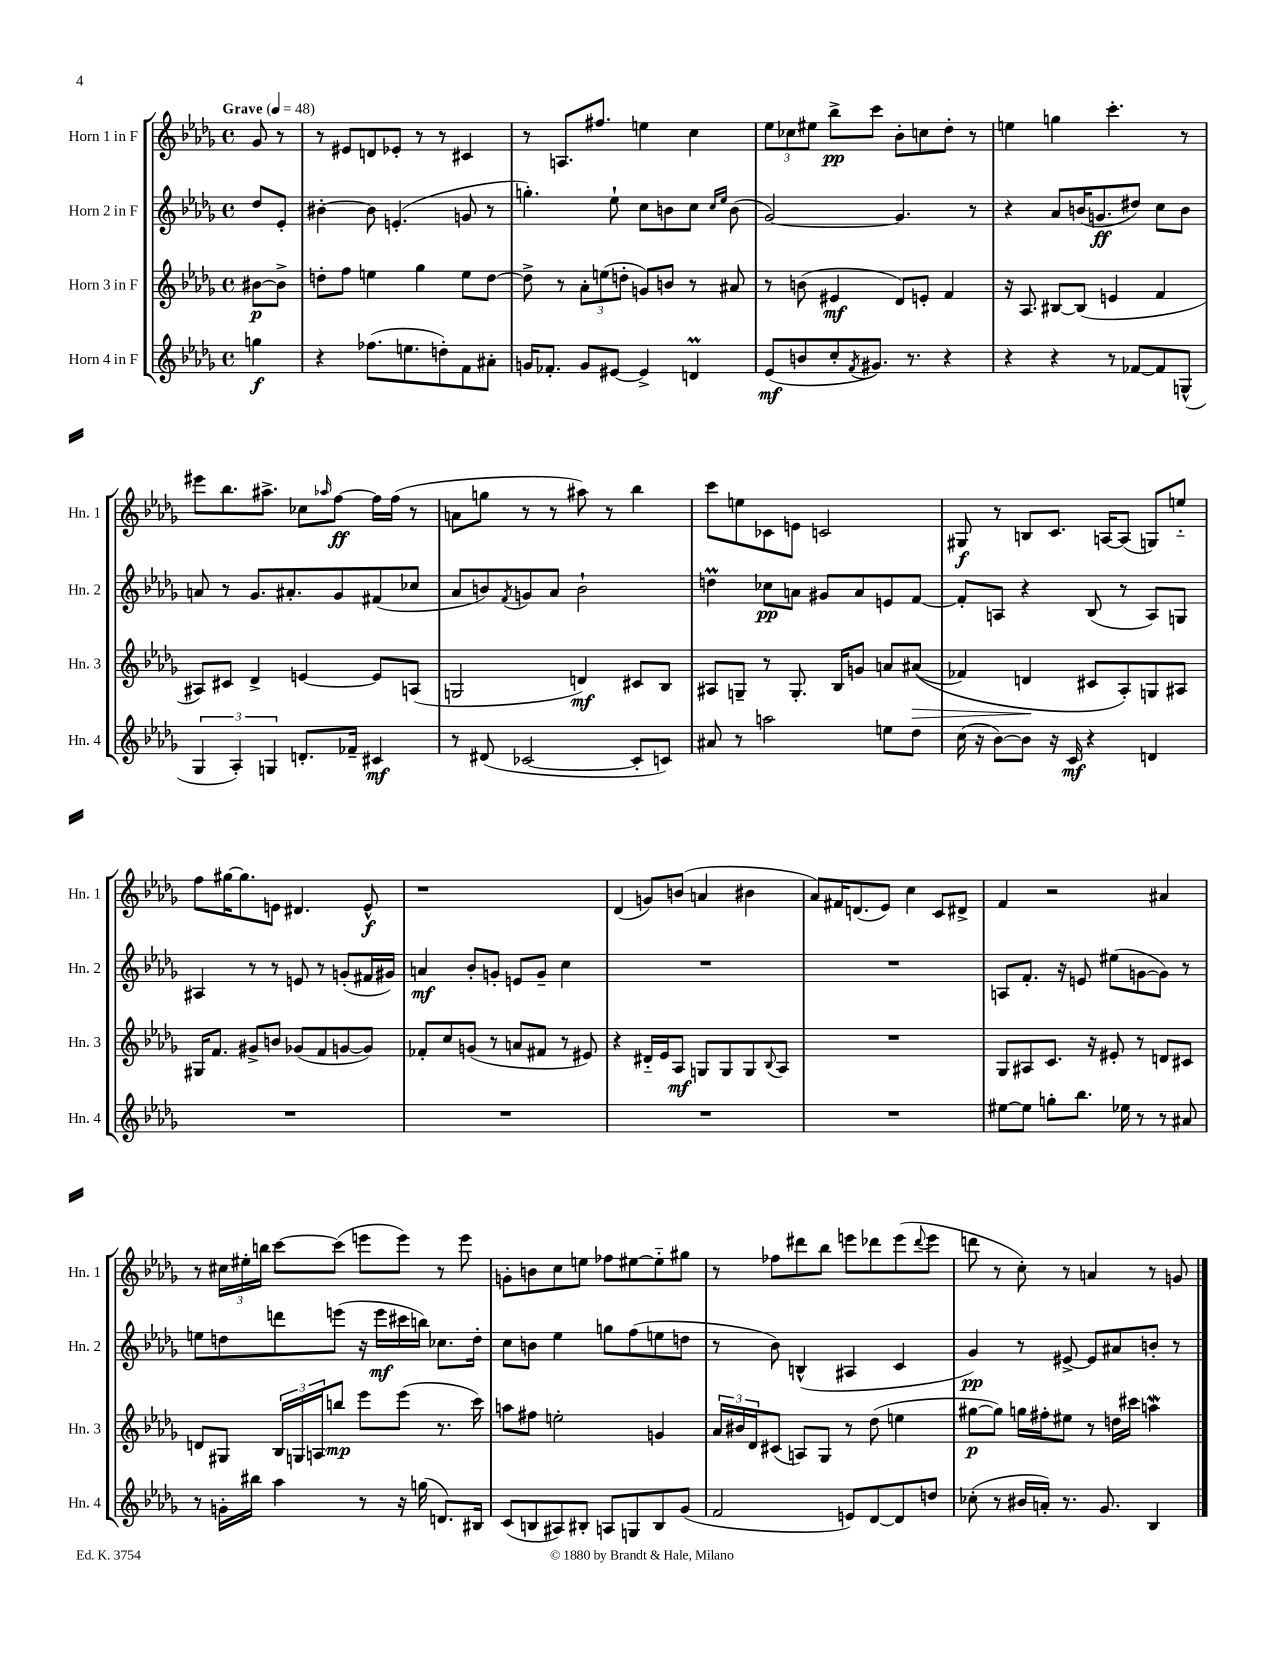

**kern	**dynam	**kern	**dynam	**kern	**dynam	**kern	**dynam
*part4	*part4	*part3	*part3	*part2	*part2	*part1	*part1
*staff4	*staff4	*staff3	*staff3	*staff2	*staff2	*staff1	*staff1
*I"Horn 4 in F	*	*I"Horn 3 in F	*	*I"Horn 2 in F	*	*I"Horn 1 in F	*
*I'Hn. 4	*	*I'Hn. 3	*	*I'Hn. 2	*	*I'Hn. 1	*
*clefG2	*	*clefG2	*	*clefG2	*	*clefG2	*
*k[b-e-a-d-g-]	*	*k[b-e-a-d-g-]	*	*k[b-e-a-d-g-]	*	*k[b-e-a-d-g-]	*
*M4/4	*	*M4/4	*	*M4/4	*	*M4/4	*
*met(c)	*	*met(c)	*	*met(c)	*	*met(c)	*
*MM48	*	*MM48	*	*MM48	*	*MM48	*
=	=	=	=	=	=	=	=
!	!	!	!	!	!	!LO:TX:a:B:t=Grave	!
4ggn\	f	[8b#X\L	p	8dd-/L	.	8g-/	.
.	.	8b#^\J]	.	8e-'/J	.	8r	.
=1	=1	=1	=1	=1	=1	=1	=1
4r	.	8ddn'\L	.	[4b#X'\	.	8r	.
.	.	8ff\J	.	.	.	8e#X/L	.
(8.ff-X\L	.	4een\	.	8b#\]	.	8dn/	.
.	.	.	.	(4.en'/	.	8e-X'/J	.
8.een\	.	.	.	.	.	.	.
.	.	4gg-\	.	.	.	8r	.
8ddn'\)	.	.	.	.	.	8r	.
8f\	.	8ee\L	.	8gn/	.	4c#X/	.
8a#X'\J	.	[8dd\J	.	8r	.	.	.
=2	=2	=2	=2	=2	=2	=2	=2
16gn/KL	.	8dd^\]	.	4.ggn'\)	.	8r	.
8.f-X'/J	.	.	.	.	.	.	.
.	.	8r	.	.	.	8.An/L	.
8g/L	.	12a-'\L	.	.	.	.	.
.	.	.	.	.	.	8.ff#X/J	.
.	.	(12een\	.	.	.	.	.
[8e#X/J	.	.	.	8ee-`\	.	.	.
.	.	12ddn'\J	.	.	.	.	.
4e#^/]	.	8gn/L)	.	8cc\L	.	4een\	.
.	.	8bn/J	.	8bn\	.	.	.
4dnm/	.	8r	.	8cc\J	.	4cc\	.
.	.	.	.	16qqcc/LL	.	.	.
.	.	.	.	16qqee-/JJ	.	.	.
.	.	8a#X/	.	(8b\	.	.	.
=3	=3	=3	=3	=3	=3	=3	=3
(8e-/L	mf	8r	.	[2g-/)	.	12ee-\L	.
.	.	.	.	.	.	12cc-X\	.
8bn/	.	(8bn\	.	.	.	.	.
.	.	.	.	.	.	12ee#X\J	.
8cc'/	.	4e#X/	mf	.	.	8bb-^\L	pp
8qf/	.	.	.	.	.	.	.
8.g#X/J)	.	.	.	.	.	8ccc\J	.
.	.	8d-/L)	.	4.g-/]	.	8b-'\L	.
8.r	.	.	.	.	.	.	.
.	.	8en'/J	.	.	.	8ccn\	.
4r	.	4f/	.	.	.	8dd-'\J	.
.	.	.	.	8r	.	8r	.
=4	=4	=4	=4	=4	=4	=4	=4
4r	.	16r	.	4r	.	4een\	.
.	.	8.A-/	.	.	.	.	.
4r	.	[8B#X/L	.	8a-/L	.	4ggn\	.
.	.	(8B#/J]	.	(16bn/K	.	.	.
.	.	.	.	8.gn/	ff	.	.
8r	.	4en/	.	.	.	4.ccc'\	.
[8f-X/L	.	.	.	8dd#X/J)	.	.	.
8f-/]	.	4f/	.	8cc\L	.	.	.
(8Gn^^/J	.	.	.	8b\J	.	8r	.
!!LO:LB:g=z
=5	=5	=5	=5	=5	=5	=5	=5
6G-/	.	8A#X/L)	.	8an/	.	8eee#X\L	.
.	.	8c#X/J	.	8r	.	8.bb-\	.
6A-'/)	.	.	.	.	.	.	.
.	.	4d-^/	.	8.g-/L	.	.	.
.	.	.	.	.	.	8.aa#X^\J	.
6Gn/	.	.	.	.	.	.	.
.	.	.	.	8.a#X'/	.	.	.
8.dn'/L	.	[4en/	.	.	.	8cc-X\L	.
.	.	.	.	.	.	16qqaa-X/	.
.	.	.	.	8g-/	.	[8ff\J	ff
16f-X~/Jk	.	.	.	.	.	.	.
4c#X/	mf	8e/L]	.	(8f#X/	.	16ff\LL]	.
.	.	.	.	.	.	(16ff\JJ	.
.	.	(8An/J	.	8cc-X/J	.	8r	.
=6	=6	=6	=6	=6	=6	=6	=6
8r	.	2Gn/	.	8a-/L	.	8an\L	.
(8d#X/	.	.	.	8bn/)	.	8ggn\J	.
.	.	.	.	8qf/	.	.	.
[2c-X/	.	.	.	8gn/	.	8r	.
.	.	.	.	8a-/J	.	8r	.
.	.	4dn/)	mf	2b`\	.	8aa#X\)	.
.	.	.	.	.	.	8r	.
8c-'/L]	.	8c#X/L	.	.	.	4bb-\	.
8cn/J)	.	8B-/J	.	.	.	.	.
=7	=7	=7	=7	=7	=7	=7	=7
8a#X/	.	8A#X/L	.	4ddnm\	.	8ccc\L	.
8r	.	8Gn~/J	.	.	.	8een\	.
2aan\	.	8r	.	8cc-X\L	pp	8c-X\	.
.	.	8.G'/	.	8an\J	.	8en\J	.
.	.	.	.	8g#X/L	.	2cn/	.
.	.	16B-/KL	.	.	.	.	.
.	.	8gn/J	.	8a/	.	.	.
8een\L	.	8an/L	.	8en/	.	.	.
!	!	!	!LO:HP:b	!	!	!	!
8dd-\J	.	((8a#X/J	>	[8f/J	.	.	.
=8	=8	=8	=8	=8	=8	=8	=8
(16cc\	.	4f-X/)	.	8f'/L]	.	8G#X/	f
16r	.	.	.	.	.	.	.
[8b-\L)	.	.	.	8An/J	.	8r	.
8b-\J]	.	4dn/	.	4r	.	8Bn/L	.
16r	.	.	.	.	.	8.c/J	.
16c/	mf	.	.	.	.	.	.
4r	.	8c#X/L	]	(8B-/	.	.	.
.	.	.	.	.	.	[16An/KL	.
.	.	8A-'/)	.	8r	.	(8A/J]	.
4dn/	.	8Gn/	.	8A/L)	.	8Gn/L)	.
.	.	8A#X/J	.	8Gn/J	.	8een/J	.
!!LO:LB:g=z
=9	=9	=9	=9	=9	=9	=9	=9
1r	.	16G#X/KL	.	4A#X/	.	8ff\L	.
.	.	8.f/J	.	.	.	.	.
.	.	.	.	.	.	[16gg#X\K	.
.	.	.	.	.	.	8.gg#\]	.
.	.	8g#X^/L	.	8r	.	.	.
.	.	8bn/J	.	8r	.	8en\J	.
.	.	(8g-X/L	.	8en/	.	4.d#X/	.
.	.	8f/	.	8r	.	.	.
.	.	[8gn/	.	(8gn'/L	.	.	.
.	.	8g/J])	.	16f#X/L	.	8e^^/	f
.	.	.	.	16g#X/JJ)	.	.	.
=10	=10	=10	=10	=10	=10	=10	=10
1r	.	8f-X'/L	.	4an/	mf	1r	.
.	.	8cc/	.	.	.	.	.
.	.	(8gn/J	.	8b-'/L	.	.	.
.	.	8r	.	8gn'/J	.	.	.
.	.	8an/L	.	8en/L	.	.	.
.	.	8f#X/J	.	8g~/J	.	.	.
.	.	8r	.	4cc\	.	.	.
.	.	8e#X/)	.	.	.	.	.
=11	=11	=11	=11	=11	=11	=11	=11
1r	.	4r	.	1r	.	(4d-/	.
.	.	16d#X/LL	.	.	.	8gn/L)	.
.	.	16e-/J	.	.	.	.	.
.	.	8A-/J	mf	.	.	(8bn/J	.
.	.	8Gn/L	.	.	.	4an/	.
.	.	8G/	.	.	.	.	.
.	.	8G/	.	.	.	4b#X\	.
.	.	8qqB-/	.	.	.	.	.
.	.	8A-/J	.	.	.	.	.
=12	=12	=12	=12	=12	=12	=12	=12
1r	.	1r	.	1r	.	8a-/L)	.
.	.	.	.	.	.	16f#X/K	.
.	.	.	.	.	.	(8.dn/	.
.	.	.	.	.	.	8e-/J)	.
.	.	.	.	.	.	4cc\	.
.	.	.	.	.	.	8c/L	.
.	.	.	.	.	.	8d#X^/J	.
=13	=13	=13	=13	=13	=13	=13	=13
[8ee#X\L	.	8G-/L	.	8An/L	.	4f/	.
8ee#\J]	.	8A#X/	.	8.f'/J	.	.	.
8ggn'\L	.	8.c/J	.	.	.	2r	.
.	.	.	.	16r	.	.	.
8.bb-\J	.	.	.	8en/	.	.	.
.	.	16r	.	.	.	.	.
.	.	8e#X'/	.	(8ee#X\L	.	.	.
16ee-X\	.	.	.	.	.	.	.
8r	.	8r	.	[8gn\	.	.	.
8r	.	8dn/L	.	8g\J])	.	4a#X/	.
8a#X/	.	8c#X/J	.	8r	.	.	.
!!LO:LB:g=z
=14	=14	=14	=14	=14	=14	=14	=14
8r	.	8dn/L	.	8een\L	.	8r	.
16gn'\LL	.	8G#X/J	.	8ddn\	.	24cc#X\LL	.
.	.	.	.	.	.	24ee#X'\	.
16bb#X\JJ	.	.	.	.	.	.	.
.	.	.	.	.	.	24bbn\JJ	.
4aa-\	.	24B-/LL	.	8dddn\	.	[8ccc\L	.
.	.	24Gn/	.	.	.	.	.
.	.	24An/J	.	.	.	.	.
.	.	8bbn/J	mp	(8eeen\J	.	(8ccc\J]	.
8r	.	8eee-\L	.	16r	.	8eeen\L	.
.	.	.	.	16eee\LL	mf	.	.
16r	.	(8eee-\J	.	16ccc#X\	.	8eee\J)	.
(16ggn\	.	.	.	16bbn\JJ)	.	.	.
8.dn/L)	.	8.r	.	8.cc-X\L	.	8r	.
.	.	.	.	.	.	8eee\	.
16B#X/Jk	.	16ccc\)	.	16dd'\Jk	.	.	.
=15	=15	=15	=15	=15	=15	=15	=15
(8c/L	.	8aan\L	.	8cc\L	.	8gn'\L	.
8Bn/	.	8ff#X\J	.	8bn\J	.	8bn\	.
8A#X/)	.	2een'\	.	4ee-\	.	8cc\	.
8B#X'/J	.	.	.	.	.	8een\J	.
8An/L	.	.	.	8ggn\L	.	8ff-X\L	.
8Gn/	.	.	.	(8ff\	.	[8ee#X\	.
8B#/	.	4gn/	.	8een\	.	8ee#\]	.
(8g-/J	.	.	.	8ddn\J	.	8gg#X\J	.
=16	=16	=16	=16	=16	=16	=16	=16
2f/	.	24a-/LL	.	8r	.	8r	.
.	.	24b#X/	.	.	.	.	.
.	.	24d-/J	.	.	.	.	.
.	.	(8c#X/J	.	8b-\)	.	8ff-X\L	.
.	.	8An/L)	.	(4Bn^^/	.	8ddd#X\	.
.	.	8G-/J	.	.	.	8bb-\J	.
8en/L)	.	8r	.	4A#X/	.	8eeen\L	.
[8d-/	.	(8dd-\	.	.	.	8ddd-X\	.
8d-/]	.	4een\	.	4c/	.	(8eee\	.
.	.	.	.	.	.	8qqddd-/	.
8ddn/J	.	.	.	.	.	8eee\J	.
=17	=17	=17	=17	=17	=17	=17	=17
(8cc-X'\	.	[8gg#X\L	p	4g-/)	pp	8dddn\	.
8r	.	8gg#\J])	.	.	.	8r	.
16b#X/LL	.	16ggn\LL	.	8r	.	8cc'\)	.
16an'/JJ)	.	16ff#X'\J	.	.	.	.	.
8.r	.	8ee#X\J	.	[8e#X^/	.	8r	.
.	.	8r	.	8e#/L]	.	4an/	.
8.g-/	.	.	.	.	.	.	.
.	.	16ddn\LL	.	8a#X/	.	.	.
.	.	16ccc#X\JJ	.	.	.	.	.
4B-/	.	4aanW\	.	8bn'/J	.	8r	.
.	.	.	.	8r	.	8gn/	.
==	==	==	==	==	==	==	==
*-	*-	*-	*-	*-	*-	*-	*-
